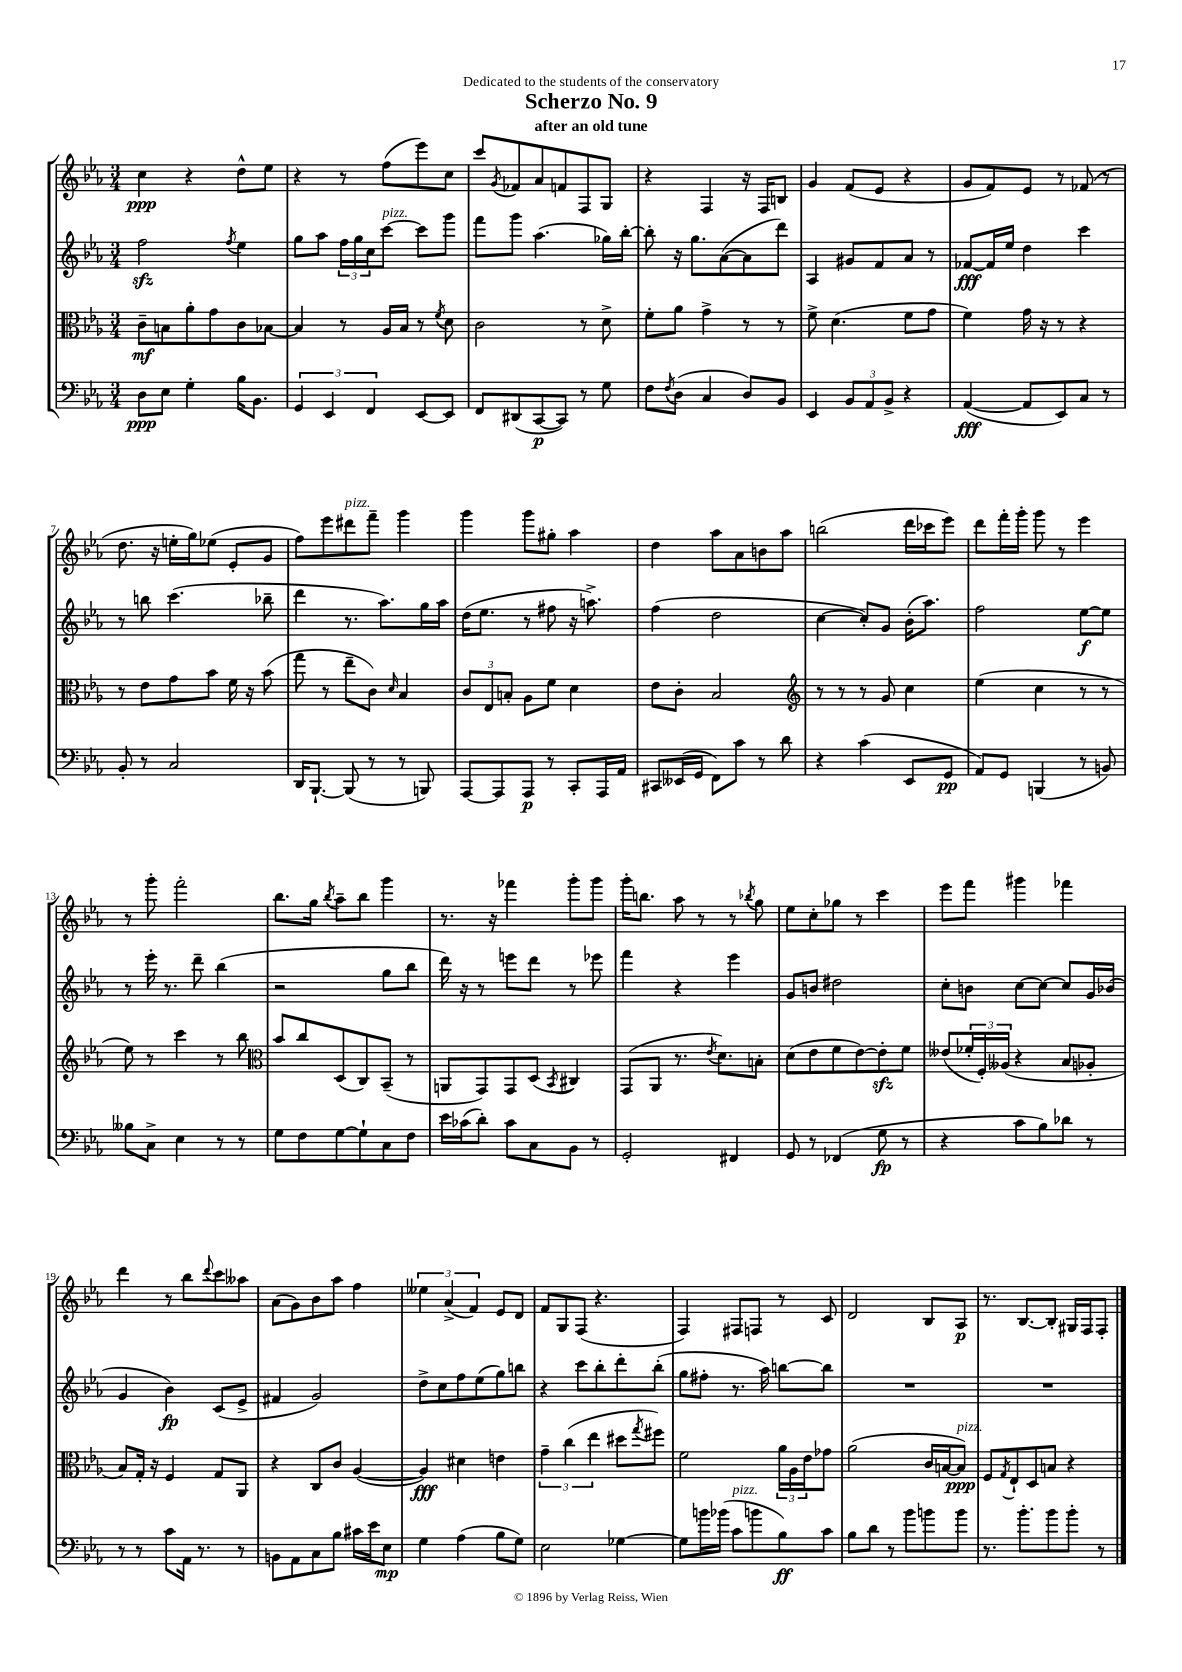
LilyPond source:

\header { title = "Scherzo No. 9" subtitle = "after an old tune" dedication = "Dedicated to the students of the conservatory" }
<<
\new StaffGroup <<
\new Staff = "s0" {
    \clef treble \key ees \major \numericTimeSignature \time 3/4
    c''4\ppp r4 d''8-^ ees''8 |
    r4 r8 f''8( ees'''8) c''8 |
    c'''8 \acciaccatura { g'8 } fes'8 aes'8 f'8 f8 g8 |
    r4 f4 r16 f16 b8 |
    g'4 f'8( ees'8 r4 |
    g'8 f'8) ees'8 r8 fes'8( r8 |
    d''8. r16 e''16-. g''16) ees''8( ees'8-. g'8 |
    f''8) ees'''8 dis'''8^\markup { \italic "pizz." } f'''8-- g'''4 |
    g'''4 g'''8 gis''8-. aes''4 |
    d''4 aes''8 aes'8 b'8 aes''8 |
    b''2( d'''16 ces'''16 ees'''8) |
    d'''8 f'''16-. g'''16-. g'''8 r8 ees'''4 |
    r8 g'''8-. f'''2-. |
    bes''8. g''16 \acciaccatura { bes''8 } aes''8-- bes''8 g'''4 |
    r8. r16 fes'''4 g'''8-. g'''8 |
    g'''16-. b''8. aes''8 r8 r8 \acciaccatura { bes''8 } g''8 |
    ees''8 c''8-. ges''8 r8 c'''4 |
    ees'''8 f'''8 gis'''4 fes'''4 |
    d'''4 r8 bes''8 \appoggiatura { d'''8 } c'''8 aeses''8 |
    aes'8( g'8) bes'8 aes''8 f''4 |
    \tuplet 3/2 { eeses''4 aes'4->( f'4) } ees'8 d'8 |
    f'8 g8 f8( r4. |
    f4) fis8 f8 r8 c'8 |
    d'2 bes8 aes8\p |
    r8. bes8.~ bes8-. gis16 f16 f8-. \bar "|." |
}
\new Staff = "s1" {
    \clef treble \key ees \major \numericTimeSignature \time 3/4
    f''2\sfz \acciaccatura { f''8 } ees''4 |
    g''8 aes''8 \tuplet 3/2 { f''16 g''16 c''16 } c'''8~^\markup { \italic "pizz." } c'''8 g'''8 |
    f'''8 g'''8 aes''4.( ges''16) bes''16~-. |
    bes''8-. r16 g''8. aes'8~( aes'8 d'''8) |
    aes4 gis'8 f'8 aes'8 r8 |
    fes'8~\fff fes'16 ees''16 d''4 c'''4 |
    r8 b''8 c'''4.( bes''8-- |
    d'''4 r8. aes''8.) g''16 aes''16 |
    d''16( ees''8. r8 fis''8 r16 a''8.->) |
    f''4( d''2 |
    c''4~ c''8-.) g'8 bes'16-.( aes''8.) |
    f''2 ees''8~\f ees''8 |
    r8 ees'''16-. r8. d'''8-- bes''4( |
    r2 g''8 bes''8 |
    d'''16) r16 r8 e'''8 d'''8 r8 ees'''8 |
    f'''4 r4 ees'''4 |
    g'8 b'8 dis''2 |
    c''8-. b'8 c''8~ c''8~ c''8 g'16 bes'16( |
    g'4 bes'4\fp) c'8( ees'8-> |
    fis'4 g'2) |
    d''8-> c''8 f''8 ees''8( g''8) b''8 |
    r4 c'''8 bes''8-. d'''8-. bes''8-.( |
    g''8 fis''8-. r8. aes''16) b''8~ b''8 |
    R2. |
    R2. \bar "|." |
}
\new Staff = "s2" {
    \clef alto \key ees \major \numericTimeSignature \time 3/4
    c'8--\mf b8 aes'8-. g'8 c'8 bes8~ |
    bes4 r8 aes16 bes16 r8 \acciaccatura { f'8 } d'8 |
    c'2 r8 d'8-> |
    f'8-. aes'8 g'4-> r8 r8 |
    f'8-> d'4.( f'8 g'8 |
    f'4) g'16 r16 r8 r4 |
    r8 ees'8 g'8 bes'8 f'16 r16 bes'8( |
    g''8 r8 ees''8-- c'8) \grace { d'16 } bes4 |
    \tuplet 3/2 { c'8 ees8 b8-. } aes8 f'8 d'4 |
    ees'8 c'8-. bes2 |
    \clef treble r8 r8 r8 g'8 c''4 |
    ees''4( c''4 r8 r8 |
    ees''8) r8 c'''4 r8 bes''8 |
    \clef alto bes'8 c''8 d8( c8) bes,8--( r8 |
    a,8 g,8) g,8 d8( \acciaccatura { bes,8 } cis4) |
    g,8( aes,8 r8. \acciaccatura { ees'8 } d'8.) b8-. |
    d'8( ees'8 f'8 ees'8~) ees'8-.\sfz f'8 |
    eeses'8( \tuplet 3/2 { fes'16-. f16-.) aeses16( } r4 bes8 aes8-. |
    bes8) g16-. r16 f4 g8 aes,8 |
    r4 c8 c'8 aes4~( |
    aes4\fff) dis'4 e'4 |
    \tuplet 3/2 { g'4-- c''4( ees''4 } dis''8 \acciaccatura { g''8 } fis''8) |
    f'2 \tuplet 3/2 { aes'16 aes16 ees'16 } ges'8 |
    aes'2( c'16 b16~ b8\ppp^\markup { \italic "pizz." }) |
    f8 \acciaccatura { g8 } ees8-! d8 b8 r4 \bar "|." |
}
\new Staff = "s3" {
    \clef bass \key ees \major \numericTimeSignature \time 3/4
    d8\ppp ees8 g4-. bes16 bes,8. |
    \tuplet 3/2 { g,4 ees,4 f,4 } ees,8~ ees,8 |
    f,8 dis,8( c,8~\p c,8) r8 g8 |
    f8 \acciaccatura { f8 } d8( c4 d8) bes,8 |
    ees,4 \tuplet 3/2 { bes,8 aes,8 bes,8-> } r4 |
    aes,4~\fff( aes,8 ees,8) c8 r8 |
    bes,8-. r8 c2 |
    d,16 bes,,8.~-! bes,,8( r8 r8 b,,8) |
    aes,,8~ aes,,8 aes,,8\p r8 c,8-. aes,,16 aes,16 |
    cis,8 eeses,16( g,16 f,8) c'8 r8 d'8 |
    r4 c'4( ees,8 g,8\pp |
    aes,8) g,8 b,,4( r8 b,8) |
    beses8 c8-> ees4 r8 r8 |
    g8 f8 g8~ g8-! c8 f8 |
    ees'16 ces'16( d'8-.) ces'8 c8 bes,8 r8 |
    g,2-. fis,4 |
    g,8 r8 fes,4( g8\fp r8 |
    r4 c'8 bes8) des'8 r8 |
    r8 r8 c'8 aes,16 r8. r8 |
    b,8 aes,8 c8 bes8 cis'16 ees'16 ees8\mp |
    g4 aes4( bes8 g8) |
    ees2 ges4~ |
    ges8 b'16 bes'16( c'8^\markup { \italic "pizz." } b'8 bes8\ff) c'8 |
    bes8 d'8 r8 bes'8 b'8 b'8 |
    r8. bes'8.-. bes'8 bes'8-. r8 \bar "|." |
}
>>
>>
